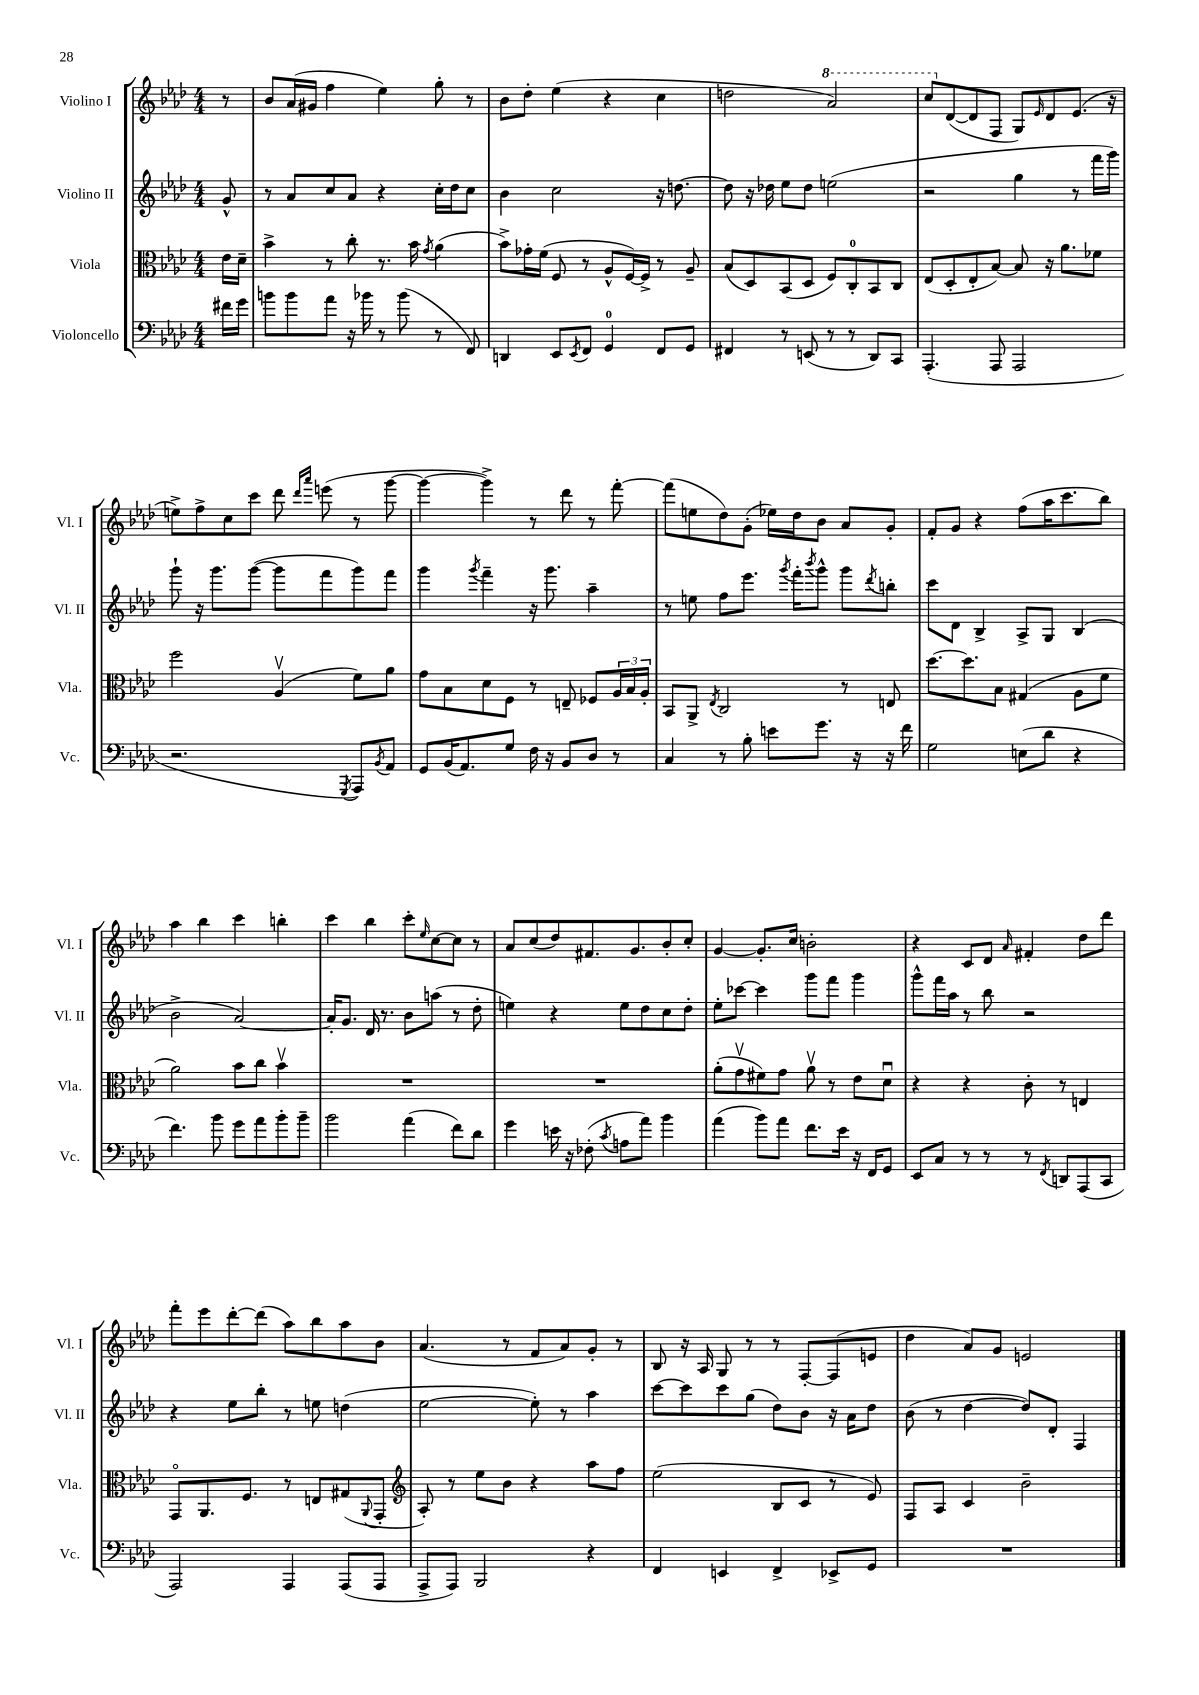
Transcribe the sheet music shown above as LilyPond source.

<<
\new StaffGroup <<
\new Staff = "s0" \with { instrumentName = "Violino I" shortInstrumentName = "Vl. I" } {
    \clef treble \key aes \major \numericTimeSignature \time 4/4 \partial 8
    r8 |
    bes'8 aes'16( gis'16 f''4 ees''4) g''8-. r8 |
    bes'8 des''8-. ees''4( r4 c''4 |
    d''2 \ottava #1 aes''2) |
    c'''8 \ottava #0 des'8~( des'8 f8 g8) \grace { ees'16 } des'8 ees'8.( r16 |
    e''8->) f''8-> c''8 c'''8 des'''8 \grace { des'''16 aes'''16 } e'''8( r8 g'''8~ |
    g'''4~ g'''4->) r8 des'''8 r8 f'''8~-. |
    f'''8( e''8 des''8) g'8-.( ees''16) des''16 bes'8 aes'8 g'8-. |
    f'8-. g'8 r4 f''8( aes''16 c'''8. bes''8) |
    aes''4 bes''4 c'''4 b''4-. |
    c'''4 bes''4 c'''8-. \grace { ees''16 } c''8~ c''8 r8 |
    aes'8 c''8( des''8) fis'8. g'8. bes'8-. c''8-. |
    g'4~ g'8.-. c''16 b'2-. |
    r4 c'8 des'8 \grace { aes'16 } fis'4-. des''8 des'''8 |
    f'''8-. ees'''8 des'''8~-. des'''8( aes''8) bes''8 aes''8 bes'8 |
    aes'4.( r8 f'8 aes'8) g'8-. r8 |
    bes8 r16 aes16 g8 r8 r8 f8~-. f8( e'8 |
    des''4 aes'8) g'8 e'2 \bar "|." |
}
\new Staff = "s1" \with { instrumentName = "Violino II" shortInstrumentName = "Vl. II" } {
    \clef treble \key aes \major \numericTimeSignature \time 4/4 \partial 8
    g'8-^ |
    r8 aes'8 c''8 aes'8 r4 c''16-. des''16 c''8 |
    bes'4 c''2 r16 d''8.~ |
    d''8 r16 des''16 ees''8 des''8 e''2( |
    r2 g''4 r8 f'''16 g'''16) |
    g'''8-! r16 g'''8. g'''8~( g'''8 f'''8 g'''8) f'''8 |
    g'''4 \acciaccatura { g'''8 } f'''4-- r16 g'''8. aes''4-- |
    r8 e''8 f''8 ees'''8. \acciaccatura { g'''8 } f'''16-. \acciaccatura { bes'''8 } g'''8-^ g'''8 \acciaccatura { des'''8 } b''8-. |
    c'''8 des'8 bes4-> aes8-> g8 bes4( |
    bes'2-> aes'2~) |
    aes'16-. g'8. des'16 r8. bes'8 a''8( r8 des''8-. |
    e''4) r4 e''8 des''8 c''8 des''8-. |
    ees''8-. ces'''8~ ces'''4 g'''8 f'''8 g'''4 |
    g'''8-^ f'''16 aes''16 r8 bes''8 r2 |
    r4 ees''8 bes''8-. r8 e''8 d''4( |
    ees''2~ ees''8-.) r8 aes''4 |
    c'''8~ c'''8 c'''8 g''8( des''8) bes'8 r16 aes'16 des''8 |
    bes'8( r8 des''4~ des''8) des'8-. f4 \bar "|." |
}
\new Staff = "s2" \with { instrumentName = "Viola" shortInstrumentName = "Vla." } {
    \clef alto \key aes \major \numericTimeSignature \time 4/4 \partial 8
    ees'16 des'16-- |
    bes'4-> r8 c''8-. r8. bes'16 \acciaccatura { g'8 } aes'4( |
    bes'8->) ges'16-. f'16( f8 r8 aes8-^ f16~) f16-> r8 aes8-- |
    bes8( des8) bes,8( des8 f8) c8-0-. bes,8 c8 |
    ees8( des8-. ees8-. bes8~) bes8 r16 aes'8. fes'8 |
    f''2 aes4\upbow( f'8) aes'8 |
    g'8 bes8 des'8 f8 r8 e8-- fes8 \tuplet 3/2 { aes16 bes16 aes16-. } |
    bes,8 aes,8-> \acciaccatura { ees8 } c2 r8 e8 |
    des''8.~ des''8. bes8 gis4( aes8 f'8 |
    aes'2) bes'8 c''8 bes'4\upbow |
    R1 |
    R1 |
    aes'8-.( g'8\upbow fis'8) g'8 aes'8\upbow r8 ees'8 des'8\downbow |
    r4 r4 c'8-. r8 e4 |
    g,8\flageolet aes,8. f8. r8 e8 gis8( \appoggiatura { aes,8 } g,8-. |
    \clef treble aes8-.) r8 ees''8 bes'8 r4 aes''8 f''8 |
    ees''2( bes8 c'8 r8 ees'8) |
    f8 aes8 c'4 bes'2-- \bar "|." |
}
\new Staff = "s3" \with { instrumentName = "Violoncello" shortInstrumentName = "Vc." } {
    \clef bass \key aes \major \numericTimeSignature \time 4/4 \partial 8
    fis'16 g'16 |
    b'8 b'8 aes'8 r16 bes'16 r8 bes'8( r8 f,8) |
    d,4 ees,8 \acciaccatura { ees,8 } f,8 g,4-0 f,8 g,8 |
    fis,4 r8 e,8( r8 r8 des,8) c,8 |
    aes,,4.-.( aes,,8 aes,,2 |
    r2. \acciaccatura { g,,8 } aes,,8) \acciaccatura { bes,8 } aes,8 |
    g,8 bes,16( aes,8.) g8 f16 r16 bes,8 des8 r8 |
    c4 r8 bes8-. e'8 g'8. r16 r16 f'16 |
    g2 e8( des'8 r4 |
    f'4.) bes'8 g'8 aes'8 bes'8-. bes'8-- |
    bes'2 aes'4( f'8) des'8 |
    g'4 e'16 r16 fes8-.( \acciaccatura { c'8 } a8 aes'8) bes'4 |
    aes'4( bes'8) aes'8 f'8. ees'16 r16 f,16 g,8 |
    ees,8 c8 r8 r8 r8 \acciaccatura { f,8 } d,8 aes,,8( c,8 |
    aes,,2) aes,,4 aes,,8( aes,,8 |
    aes,,8-> aes,,8) bes,,2 r4 |
    f,4 e,4 f,4-> ees,8-> g,8 |
    R1 \bar "|." |
}
>>
>>
\layout { \context { \Score \remove "Bar_number_engraver" } }
